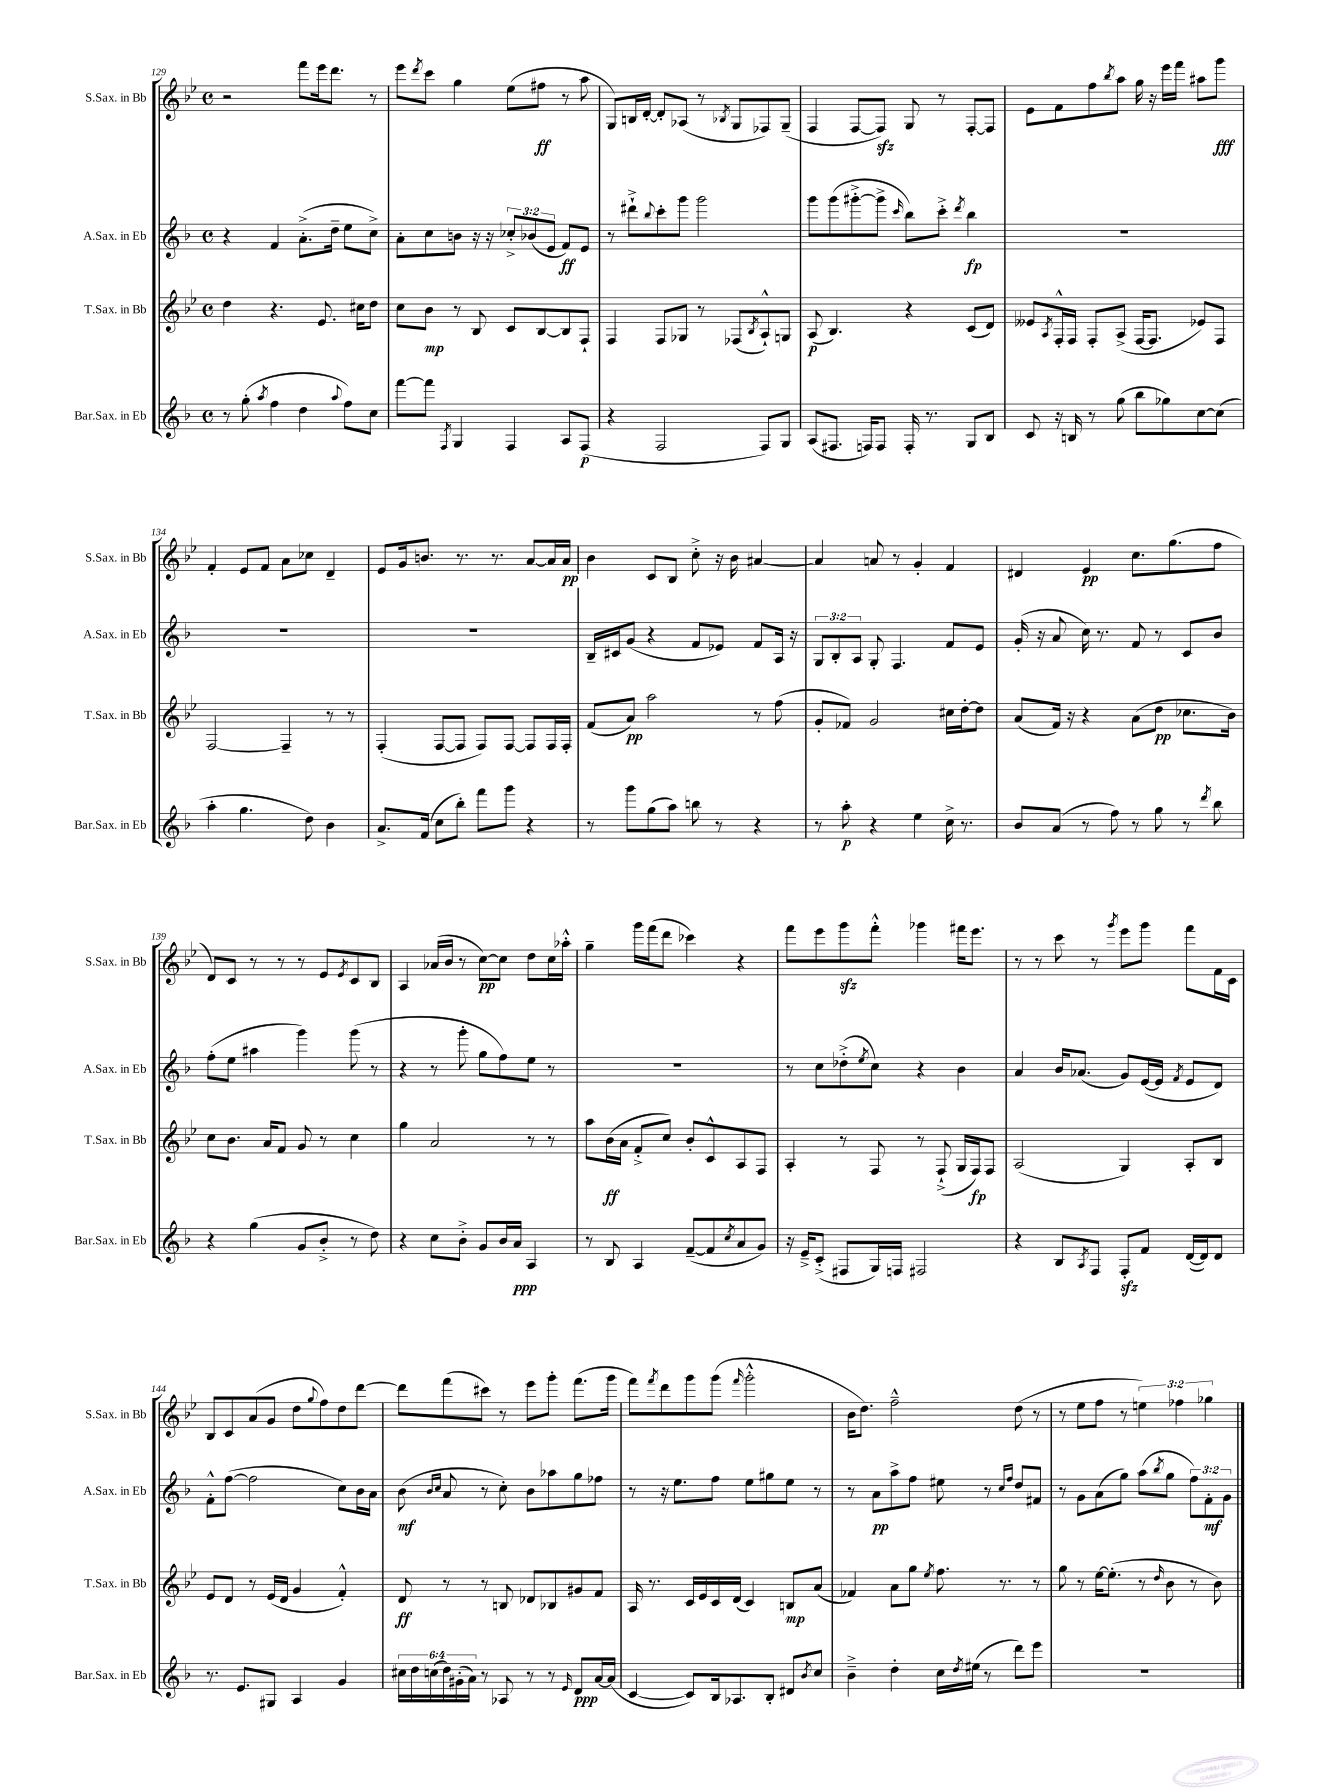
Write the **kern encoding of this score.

**kern	**dynam	**kern	**dynam	**kern	**dynam	**kern	**dynam
*part4	*part4	*part3	*part3	*part2	*part2	*part1	*part1
*staff4	*staff4	*staff3	*staff3	*staff2	*staff2	*staff1	*staff1
*I"Bar.Sax. in Eb	*	*I"T.Sax. in Bb	*	*I"A.Sax. in Eb	*	*I"S.Sax. in Bb	*
*I'Bar.Sax. in Eb	*	*I'T.Sax. in Bb	*	*I'A.Sax. in Eb	*	*I'S.Sax. in Bb	*
*clefG2	*	*clefG2	*	*clefG2	*	*clefG2	*
*k[b-]	*	*k[b-e-]	*	*k[b-]	*	*k[b-e-]	*
*M4/4	*	*M4/4	*	*M4/4	*	*M4/4	*
*met(c)	*	*met(c)	*	*met(c)	*	*met(c)	*
=129	=129	=129	=129	=129	=129	=129	=129
8r	.	4dd\	.	4r	.	2r	.
(8gg'\	.	.	.	.	.	.	.
8qaa/	.	.	.	.	.	.	.
4ff\	.	4.r	.	4f/	.	.	.
4dd\	.	.	.	(8.a'^\L	.	8fff\L	.
.	.	8.e-/	.	.	.	16eee-\k	.
.	.	.	.	16dd~\Jk	.	8.ddd\J	.
8qqaa/	.	.	.	.	.	.	.
8ff\L)	.	.	.	8ee\L	.	.	.
.	.	16cc#X\KL	.	.	.	.	.
8cc\J	.	8dd\J	.	8cc^\J)	.	8r	.
=130	=130	=130	=130	=130	=130	=130	=130
[8fff\L	.	8cc\L	.	8a'\L	.	8eee-\L	.
.	.	.	.	.	.	8qddd/	.
8fff\J]	.	8b-\J	mp	8cc\	.	8ccc\J	.
8qF/	.	.	.	.	.	.	.
4G/	.	8r	.	8bn\J	.	4gg\	.
.	.	8B-/	.	16r	.	.	.
.	.	.	.	16r	.	.	.
4F/	.	8c/L	.	12cc-X'^/L	.	(8ee-\L	.
.	.	.	.	(12b-X/	.	.	.
.	.	[8B-/	.	.	.	8ff#X\J	ff
.	.	.	.	12e/J	.	.	.
8A/L	.	8B-/]	.	8f/L)	ff	8r	.
(8F/J	p	8F`/J	.	8e/J	.	8aa\	.
=131	=131	=131	=131	=131	=131	=131	=131
4r	.	4F/	.	8r	.	8G/L)	.
.	.	.	.	8ddd#X`^\L	.	16Bn/L	.
.	.	.	.	.	.	[16d'/JJ	.
.	.	.	.	8qqbb-/	.	.	.
2F/	.	8F/L	.	8ccc'\	.	8d'/L]	.
.	.	8G-X/J	.	8ggg\J	.	(8A-X/J	.
.	.	8r	.	2ggg\	.	8r	.
.	.	.	.	.	.	8qB-X/	.
.	.	(8F-X/L	.	.	.	8G/L	.
.	.	8qB-/	.	.	.	.	.
8F/L)	.	8A`^^/)	.	.	.	8F-X/)	.
8G/J	.	8Gn/J	.	.	.	(8G~/J	.
=132	=132	=132	=132	=132	=132	=132	=132
(8A/L	.	(8A/	p	8ggg\L	.	4F/	.
8.F#X/J	.	4.B-/)	.	(8ggg\	.	.	.
.	.	.	.	[8ggg#X'^\	.	[8F/L	.
16Fn/KL)	.	.	.	.	.	.	.
8F/J	.	.	.	8ggg#^\J]	.	8Fzz/J])	.
.	.	.	.	16qqccc/	.	.	.
16F'/	.	4r	.	8bb-\L)	.	8G/	.
8.r	.	.	.	.	.	.	.
.	.	.	.	8ccc'^\J	.	8r	.
.	.	.	.	8qddd/	.	.	.
8G/L	.	(8c/L	.	4bb-\	fp	[8F'/L	.
8B-/J	.	8d/J)	.	.	.	8F/J]	.
=133	=133	=133	=133	=133	=133	=133	=133
8c/	.	8e--X/L	.	1r	.	8e-\L	.
.	.	8qA/	.	.	.	.	.
16r	.	16F'^^/L	.	.	.	8f\	.
16Bn/	.	16F/JJ	.	.	.	.	.
8r	.	8F'/L	.	.	.	8ff\	.
.	.	.	.	.	.	8qbb-/	.
(8gg\	.	(8A^/J	.	.	.	8aa\J	.
8bb-\L	.	[16F/KL	.	.	.	16gg\	.
.	.	8.F/J]	.	.	.	16r	.
8gg-X\)	.	.	.	.	.	16eee-\LL	.
.	.	.	.	.	.	16fff\JJ	.
[8cc\	.	8e-X/L)	.	.	.	8aa#X\L	.
(8cc\J]	.	8F/J	.	.	.	8ggg\J	fff
!!LO:LB:g=z
=134	=134	=134	=134	=134	=134	=134	=134
4aa'\	.	[2F/	.	1r	.	4f'/	.
4.gg\	.	.	.	.	.	8e-/L	.
.	.	.	.	.	.	8f/J	.
.	.	4F~/]	.	.	.	8a\L	.
8dd\)	.	.	.	.	.	8cc-X\J	.
4b-\	.	8r	.	.	.	4d~/	.
.	.	8r	.	.	.	.	.
=135	=135	=135	=135	=135	=135	=135	=135
8.a^/L	.	(4F'/	.	1r	.	8e-/L	.
.	.	.	.	.	.	16g/k	.
(16f/Jk	.	.	.	.	.	8.bn/J	.
8cc\L	.	[8F/L	.	.	.	.	.
8bb-'\J)	.	8F/J]	.	.	.	8.r	.
8fff\L	.	8F/L)	.	.	.	.	.
.	.	.	.	.	.	8.r	.
8ggg\J	.	[8F/J	.	.	.	.	.
4r	.	8F/L]	.	.	.	[8a/L	.
.	.	16F/L	.	.	.	16a/L]	.
.	.	16F'/JJ	.	.	.	16a/JJ	pp
=136	=136	=136	=136	=136	=136	=136	=136
8r	.	(8f/L	.	16B-~/LL	.	4b-\	.
.	.	.	.	16c#X/J	.	.	.
8ggg\L	.	8a/J)	pp	(8g/J	.	.	.
(8gg\	.	2aa\	.	4r	.	8c/L	.
8aa\J)	.	.	.	.	.	8B-/J	.
8bbn\	.	.	.	8f/L	.	8cc'^\	.
8r	.	.	.	8e-X/J)	.	16r	.
.	.	.	.	.	.	16b-\	.
4r	.	8r	.	8f/L	.	[4a#X/	.
.	.	(8ff\	.	16A/Jk	.	.	.
.	.	.	.	16r	.	.	.
=137	=137	=137	=137	=137	=137	=137	=137
8r	.	8g'/L	.	12G/L	.	4a#/]	.
.	.	.	.	12B-'/	.	.	.
8aa'\	p	8f-X/J)	.	.	.	.	.
.	.	.	.	12A/J	.	.	.
4r	.	2g/	.	8G'/	.	8an/	.
.	.	.	.	4.F/	.	8r	.
4ee\	.	.	.	.	.	4g'/	.
16cc^\	.	16cc#X\LL	.	8f/L	.	4f/	.
8.r	.	[16dd'\J	.	.	.	.	.
.	.	8dd\J]	.	8e/J	.	.	.
=138	=138	=138	=138	=138	=138	=138	=138
8b-/L	.	(8a/L	.	(16g'/	.	4d#X/	.
.	.	.	.	16r	.	.	.
(8a/J	.	16f/Jk)	.	8a/	.	.	.
.	.	16r	.	.	.	.	.
8r	.	4r	.	16cc\)	.	4e-/	pp
.	.	.	.	8.r	.	.	.
8ff\)	.	.	.	.	.	.	.
8r	.	(8a\L	.	8f/	.	8.cc\L	.
8gg\	.	8dd\J	pp	8r	.	.	.
.	.	.	.	.	.	(8.gg\	.
8r	.	8.cc-X\L	.	8c/L	.	.	.
8qddd/	.	.	.	.	.	.	.
8bb-\	.	.	.	8b-/J	.	8ff\J	.
.	.	16b-\Jk)	.	.	.	.	.
!!LO:LB:g=z
=139	=139	=139	=139	=139	=139	=139	=139
4r	.	8cc\L	.	(8ff'\L	.	8d/L)	.
.	.	8.b-\J	.	8ee\J	.	8c/J	.
(4gg\	.	.	.	4aa#X\	.	8r	.
.	.	16a/KL	.	.	.	.	.
.	.	8f/J	.	.	.	8r	.
8g/L	.	8g/	.	4ggg\)	.	8r	.
8b-'^/J	.	8r	.	.	.	8e-/L	.
.	.	.	.	.	.	8qe-/	.
8r	.	4cc\	.	(8ggg\	.	8c/	.
8dd\)	.	.	.	8r	.	8B-/J	.
=140	=140	=140	=140	=140	=140	=140	=140
4r	.	4gg\	.	4r	.	4A/	.
8cc\L	.	2a/	.	8r	.	(16a-X/LL	.
.	.	.	.	.	.	16b-/JJ	.
8b-'^\J	.	.	.	8ggg'\	.	8r	.
8g/L	.	.	.	8gg\L	.	[8cc\L)	pp
16b-/L	.	.	.	8ff\)	.	8cc\J]	.
16a/JJ	ppp	.	.	.	.	.	.
4A/	.	8r	.	8ee\J	.	8dd\L	.
.	.	8r	.	8r	.	16cc\L	.
.	.	.	.	.	.	16aa-X'^^\JJ	.
=141	=141	=141	=141	=141	=141	=141	=141
8r	.	8aa\L	.	1r	.	4gg~\	.
8B-/	.	(16b-\L	ff	.	.	.	.
.	.	16a\JJ	.	.	.	.	.
4A/	.	8f'^/L	.	.	.	16ggg\LL	.
.	.	.	.	.	.	(16fff\J	.
.	.	8cc/J)	.	.	.	8ddd\J	.
([8f~/L	.	8b-'/L	.	.	.	4ccc-X\)	.
8f/]	.	8c^^/	.	.	.	.	.
8qcc/	.	.	.	.	.	.	.
8a/	.	8A/	.	.	.	4r	.
8g/J)	.	8F/J	.	.	.	.	.
=142	=142	=142	=142	=142	=142	=142	=142
16r	.	4A'/	.	8r	.	8fff\L	.
16e~^/KL	.	.	.	.	.	.	.
(8c'^/J	.	.	.	8cc\L	.	8eee-\	.
8F#X/L	.	8r	.	(8dd-X'^\	.	8gggzz\	.
.	.	.	.	8qee/	.	.	.
16G/L)	.	8F/	.	8cc\J)	.	8fff'^^\J	.
16Fn/JJ	.	.	.	.	.	.	.
2F#X/	.	8r	.	4r	.	4ggg-X\	.
.	.	(8F`^/	.	.	.	.	.
.	.	16G/LL	.	4b-\	.	16fff#X\KL	.
.	.	16F/J)	fp	.	.	8.eee-\J	.
.	.	8F/J	.	.	.	.	.
=143	=143	=143	=143	=143	=143	=143	=143
4r	.	(2A/	.	4a/	.	8r	.
.	.	.	.	.	.	8r	.
8B-/L	.	.	.	16b-/KL	.	8ccc\	.
.	.	.	.	(8.a-X/J	.	.	.
8qA/	.	.	.	.	.	.	.
8F/J	.	.	.	.	.	8r	.
.	.	.	.	.	.	8qggg/	.
8Fzz'/L	.	4G/)	.	8g/L)	.	8eee-\L	.
8f/J	.	.	.	([16e/L	.	8ggg\J	.
.	.	.	.	16e/JJ]	.	.	.
.	.	.	.	8qf/	.	.	.
([16d/LL	.	8A'/L	.	8e/L	.	8fff\L	.
16d/J])	.	.	.	.	.	.	.
8d/J	.	8B-/J	.	8d/J)	.	16f\L	.
.	.	.	.	.	.	16c\JJ	.
!!LO:LB:g=z
=144	=144	=144	=144	=144	=144	=144	=144
8.r	.	8e-/L	.	8f'^^\L	.	8B-/L	.
.	.	8d/J	.	([8ff\J	.	8c/	.
8.e/L	.	.	.	.	.	.	.
.	.	8r	.	2ff\]	.	(8a/	.
8G#X/J	.	(16e-/LL	.	.	.	8g/J	.
.	.	16d/JJ	.	.	.	.	.
4A/	.	4g/	.	.	.	8dd\L	.
.	.	.	.	.	.	8qqgg/	.
.	.	.	.	.	.	8ff\)	.
4g/	.	4f'^^/)	.	8cc\L)	.	8dd\	.
.	.	.	.	16b-\L	.	[8ddd\J	.
.	.	.	.	16a\JJ	.	.	.
=145	=145	=145	=145	=145	=145	=145	=145
24cc#X\LL	.	8d/	ff	(8b-\	mf	8ddd\L]	.
24dd\	.	.	.	.	.	.	.
(24ccn\	.	.	.	.	.	.	.
.	.	.	.	16qqb-/LL	.	.	.
.	.	.	.	16qqcc/JJ	.	.	.
24dd\)	.	8r	.	8a/	.	(8fff\	.
(24g#X'\	.	.	.	.	.	.	.
24a\JJ)	.	.	.	.	.	.	.
8r	.	8r	.	8r	.	8ccc#X\J)	.
8A-X/	.	8Bn/	.	8cc'\)	.	8r	.
8r	.	8d-X/L	.	8b-\L	.	8eee-\L	.
8r	.	8B-X/	.	8aa-X\	.	8ggg'\J	.
16qqe/	.	.	.	.	.	.	.
8d/L	ppp	8g#X/	.	8gg\	.	(8.fff\L	.
[16a/L	.	8f/J	.	8ff-X\J	.	.	.
(16a/JJ]	.	.	.	.	.	16ggg\Jk	.
=146	=146	=146	=146	=146	=146	=146	=146
[4c/	.	16A/	.	8r	.	8fff\L)	.
.	.	8.r	.	.	.	.	.
.	.	.	.	.	.	8qfff/	.
.	.	.	.	16r	.	8ddd\	.
.	.	.	.	8.ee\L	.	.	.
8c/L])	.	16c/LL	.	.	.	8ggg\	.
.	.	16e-/	.	.	.	.	.
16B-/k	.	16c/	.	8ff\J	.	(8ggg\J	.
8.A-X/	.	(16d/JJ	.	.	.	.	.
.	.	.	.	.	.	16qqfff/	.
.	.	4c/)	.	8ee\L	.	2ggg'^^\	.
8B-'/J	.	.	.	8gg#X\	.	.	.
8d#X/L	.	8Bn/L	mp	8ee\J	.	.	.
8qb-/	.	.	.	.	.	.	.
8cc/J	.	(8a/J	.	8r	.	.	.
=147	=147	=147	=147	=147	=147	=147	=147
4b-~^\	.	4f-X/)	.	8r	.	16b-\KL	.
.	.	.	.	.	.	8.dd\J)	.
.	.	.	.	8a\L	pp	.	.
4dd'\	.	8a\L	.	8aa^\	.	2ff~^^\	.
.	.	8gg\J	.	8ff\J	.	.	.
.	.	8qee-/	.	.	.	.	.
16cc\LL	.	8.ff\	.	8ee#X\	.	.	.
8qdd/	.	.	.	.	.	.	.
(16ee#X\JJ	.	.	.	.	.	.	.
8r	.	.	.	8r	.	.	.
.	.	8.r	.	.	.	.	.
.	.	.	.	16qqcc/LL	.	.	.
.	.	.	.	16qqff/JJ	.	.	.
8ddd\L)	.	.	.	8dd/L	.	(8dd\	.
8eee\J	.	8r	.	8f#X/J	.	8r	.
=148	=148	=148	=148	=148	=148	=148	=148
1r	.	8gg\	.	8r	.	8r	.
.	.	8r	.	8g\L	.	8ee-\L	.
.	.	[16ee-\KL	.	(8a\	.	8ff\J	.
.	.	(8.ee-'\J]	.	.	.	.	.
.	.	.	.	8gg\J)	.	8r	.
.	.	8r	.	(8aa\L	.	6een\)	.
.	.	16qqdd/	.	8qbb-/	.	.	.
.	.	8b-\	.	8gg\J	.	.	.
.	.	.	.	.	.	6ff-X\	.
.	.	8r	.	12ff\L)	.	.	.
.	.	.	.	12f'\	mf	6gg-X\	.
.	.	8b-\)	.	.	.	.	.
.	.	.	.	12g\J	.	.	.
==	==	==	==	==	==	==	==
*-	*-	*-	*-	*-	*-	*-	*-
